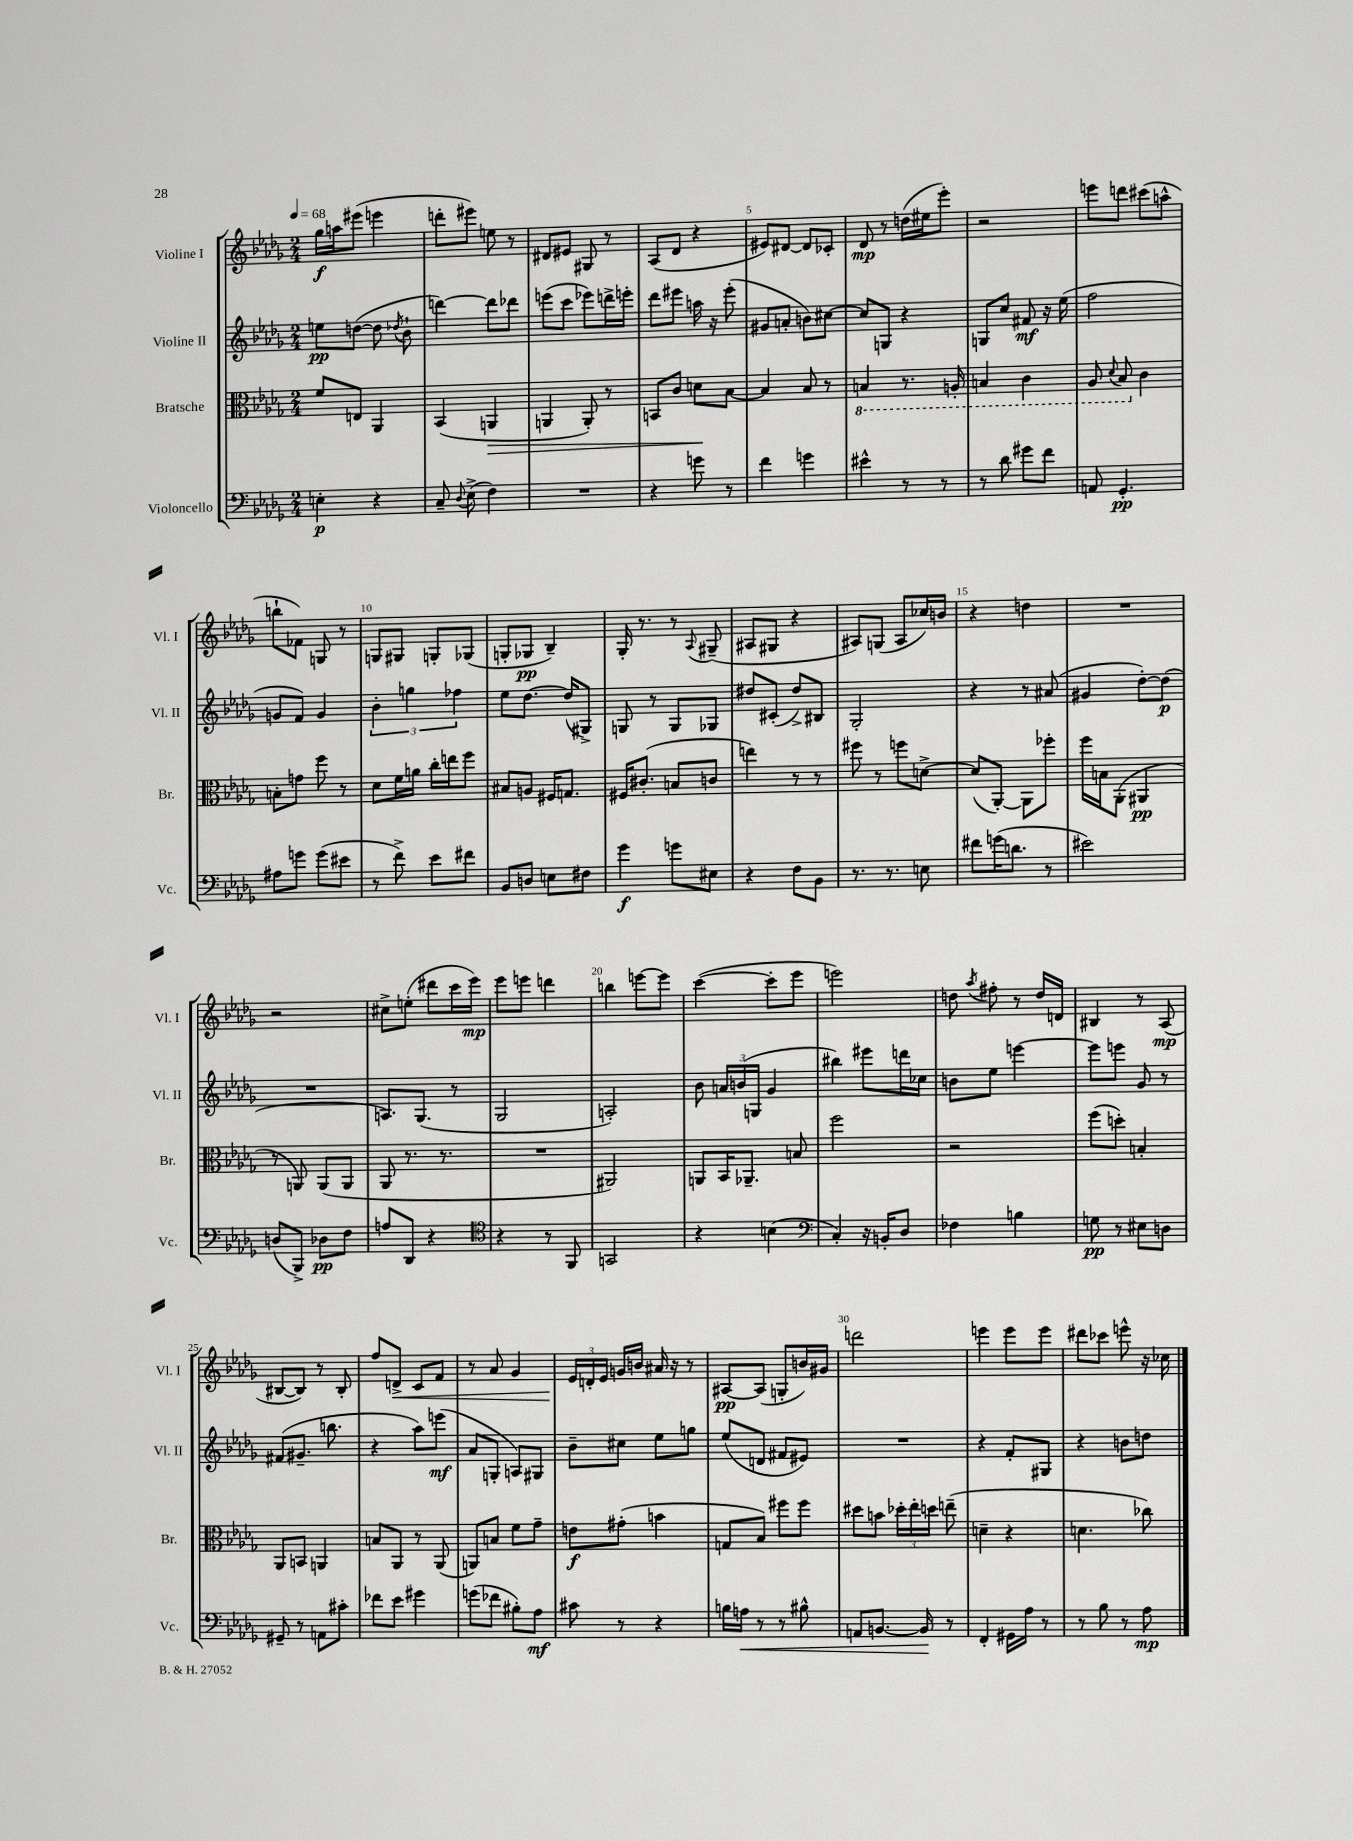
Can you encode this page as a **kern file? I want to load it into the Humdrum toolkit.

**kern	**dynam	**kern	**dynam	**kern	**dynam	**kern	**dynam
*part4	*part4	*part3	*part3	*part2	*part2	*part1	*part1
*staff4	*staff4	*staff3	*staff3	*staff2	*staff2	*staff1	*staff1
*I"Violoncello	*	*I"Bratsche	*	*I"Violine II	*	*I"Violine I	*
*I'Vc.	*	*I'Br.	*	*I'Vl. II	*	*I'Vl. I	*
*clefF4	*	*clefC3	*	*clefG2	*	*clefG2	*
*k[b-e-a-d-g-]	*	*k[b-e-a-d-g-]	*	*k[b-e-a-d-g-]	*	*k[b-e-a-d-g-]	*
*M2/4	*	*M2/4	*	*M2/4	*	*M2/4	*
*MM68	*	*MM68	*	*MM68	*	*MM68	*
=1	=1	=1	=1	=1	=1	=1	=1
4En'\	p	8f/L	.	8een\L	pp	16gg-\LL	f
.	.	.	.	.	.	16aan\J	.
.	.	8En/J	.	([8ddn\J	.	(8eee#X\J	.
4r	.	4AA-/	.	8dd\]	.	4eeen\	.
.	.	.	.	8qdd-X/	.	.	.
.	.	.	.	8b-`\	.	.	.
=2	=2	=2	=2	=2	=2	=2	=2
8C~/	.	(4BB-/	.	[4dddn\)	.	8dddn'\L	.
8qqD-/	.	.	.	.	.	.	.
(8E-^\	.	.	.	.	.	8eee#X\J)	.
!	!	!	!LO:HP:b	!	!	!	!
4F\)	.	4AAn/	>	8ddd\L]	.	8een\	.
.	.	.	.	8ddd-X\J	.	8r	.
=3	=3	=3	=3	=3	=3	=3	=3
2r	.	4AAn/	.	(8eeen\L	.	8d#X/L	.
.	.	.	.	8ccc\J	.	8e#X/J	.
.	.	8AA'/)	.	8eee-X\L)	.	8G#X/	.
.	.	8r	.	16dddn^\L	.	8r	.
.	.	.	.	16eeen'\JJ	.	.	.
=4	=4	=4	=4	=4	=4	=4	=4
4r	.	8BBn/L	.	8ddd-\L	.	(8A-/L	.
.	.	8c/J	.	8eee#X\J	.	8d-/J	.
8gn\	.	8dn\L	.	16aan\	.	4r	.
.	.	.	.	16r	.	.	.
8r	.	[8B-\J	]	(8eee#'\	.	.	.
=5	=5	=5	=5	=5	=5	=5	=5
4f\	.	4B-/]	.	8g#X/L	.	8e#X/L)	.
.	.	.	.	8an'/J	.	[8d#X/J	.
4gn\	.	8B-/	.	8bn\L)	.	8d#/L]	.
.	.	8r	.	[8cc#X\J	.	8c-X'/J	.
=6	=6	=6	=6	=6	=6	=6	=6
*	*	*8ba	*	*	*	*	*
4e#X^^\	.	4BBn/	.	8cc#/L]	.	8d-/	mp
.	.	.	.	8Gn/J	.	8r	.
8r	.	8.r	.	4r	.	(16ddn\LL	.
.	.	.	.	.	.	16ee#X\J	.
8r	.	.	.	.	.	8eee-'\J)	.
.	.	16AAn'/	.	.	.	.	.
=7	=7	=7	=7	=7	=7	=7	=7
8r	.	4BBn/	.	8Gn/L	.	2r	.
8d-\	.	.	.	8cc/J	.	.	.
8g#X\L	.	4C\	.	8f#X/	mf	.	.
8f\J	.	.	.	16r	.	.	.
.	.	.	.	(16ee-\	.	.	.
=8	=8	=8	=8	=8	=8	=8	=8
8AAn/	.	8AA-/	.	2ff\	.	8eeen\L	.
.	.	8qqD-/	.	.	.	.	.
4.GG-'/	pp	8BB-/	.	.	.	8dddn\J	.
*	*	*X8ba	*	*	*	*	*
.	.	4c\	.	.	.	(8ccc#X\L	.
.	.	.	.	.	.	8aan^^\J	.
!!LO:LB:g=z
=9	=9	=9	=9	=9	=9	=9	=9
8A#X\L	.	8Bn'\L	.	8gn/L	.	8bbn`\L	.
8gn\J	.	8gn\J	.	8f/J)	.	8f-X\J)	.
(8g\L	.	8ff\	.	4g/	.	8Gn/	.
8e#X\J	.	8r	.	.	.	8r	.
=10	=10	=10	=10	=10	=10	=10	=10
8r	.	8d-\L	.	6b-'\	.	8Gn/L	.
8f^\)	.	16f\L	.	.	.	8G#X/J	.
.	.	.	.	6ggn\	.	.	.
.	.	16an\JJ	.	.	.	.	.
8e-\L	.	16cc'\LL	.	.	.	8Gn'/L	.
.	.	16een\J	.	.	.	.	.
.	.	.	.	6ff-X\	.	.	.
8f#X\J	.	8ff\J	.	.	.	(8G-X/J	.
=11	=11	=11	=11	=11	=11	=11	=11
8BB-/L	.	8B#X/L	.	8ee-\L	.	8Gn'/L	.
8Dn/J	.	8An/J	.	[8.dd-\J	.	8G-X/J	pp
8En\L	.	16F#X/KL	.	.	.	4B-~/)	.
.	.	8.Gn/J	.	(16dd-/KL]	.	.	.
8F#X\J	.	.	.	8G#X^/J)	.	.	.
=12	=12	=12	=12	=12	=12	=12	=12
4g-\	f	16F#X/KL	.	8Gn/	.	16G-'/	.
.	.	(8.c#X'/J	.	.	.	8.r	.
.	.	.	.	8r	.	.	.
8gn\L	.	8Bn/L	.	8G/L	.	8r	.
.	.	.	.	.	.	8qqA-/	.
8E#X\J	.	8cn/J	.	8G-X/J	.	(8G#X~/	.
=13	=13	=13	=13	=13	=13	=13	=13
4r	.	4een\)	.	8dd#X/L	.	8A#X/L	.
.	.	.	.	(8c#X'/J	.	8G#X/J	.
8F\L	.	8r	.	8dd#^/L)	.	4r	.
8BB-\J	.	8r	.	8B#X/J	.	.	.
=14	=14	=14	=14	=14	=14	=14	=14
8.r	.	8ff#X\	.	2G-'/	.	8A#X/L)	.
.	.	8r	.	.	.	(8Gn/J	.
8.r	.	.	.	.	.	.	.
.	.	8ffn\L	.	.	.	8A#/L	.
8En\	.	[8dn^\J	.	.	.	16cc-X/L)	.
.	.	.	.	.	.	16bn/JJ	.
=15	=15	=15	=15	=15	=15	=15	=15
8f#X\L	.	(8d/L]	.	4r	.	4r	.
(16gn\K	.	[8AA-'/J)	.	.	.	.	.
8.dn\J	.	.	.	.	.	.	.
.	.	8AA-\L]	.	8r	.	4ddn\	.
8r	.	8ff-X'\J	.	(8a#X/	.	.	.
=16	=16	=16	=16	=16	=16	=16	=16
2e#X\)	.	16ff\LL	.	4g#X/	.	2r	.
.	.	16Bn\J	.	.	.	.	.
.	.	(8AA-'\J	.	.	.	.	.
.	.	4AA#X/	pp	[8dd-'\L)	.	.	.
.	.	.	.	(8dd-\J]	p	.	.
!!LO:LB:g=z
=17	=17	=17	=17	=17	=17	=17	=17
(8Dn/L	.	8r	.	2r	.	2r	.
8BBB-^/J)	.	8AAn/)	.	.	.	.	.
8D-X\L	pp	(8AA/L	.	.	.	.	.
8F\J	.	8AA/J	.	.	.	.	.
=18	=18	=18	=18	=18	=18	=18	=18
8An/L	.	8AA-/	.	8.An/L)	.	8cc#X^\L	.
8DD-/J	.	8.r	.	.	.	(8een'\J	.
.	.	.	.	(8.G-/J	.	.	.
4r	.	.	.	.	.	8ddd#X\L	.
.	.	8.r	.	.	.	.	.
.	.	.	.	8r	.	16ccc\L	.
.	.	.	.	.	.	16eee-\JJ)	mp
=19	=19	=19	=19	=19	=19	=19	=19
*clefC4	*	*	*	*	*	*	*
4r	.	2r	.	2G-/	.	8eee-\L	.
.	.	.	.	.	.	8eeen\J	.
8r	.	.	.	.	.	4dddn\	.
8FF/	.	.	.	.	.	.	.
=20	=20	=20	=20	=20	=20	=20	=20
2GGn/	.	2AA#X/)	.	2An'/)	.	4bbn\	.
.	.	.	.	.	.	[8eeen\L	.
.	.	.	.	.	.	8eee\J]	.
=21	=21	=21	=21	=21	=21	=21	=21
4r	.	8AAn/L	.	8b-\	.	([4ccc\	.
.	.	16BB-/K	.	24an/LL	.	.	.
.	.	.	.	(24bn/	.	.	.
.	.	8.AA-X~/J	.	.	.	.	.
.	.	.	.	24Gn/JJ	.	.	.
(4Bn\	.	.	.	4g-/	.	8ccc'\L]	.
.	.	8Bn/	.	.	.	8eee-\J	.
=22	=22	=22	=22	=22	=22	=22	=22
*clefF4	*	*	*	*	*	*	*
4C'/)	.	2ff\	.	4bb#X\)	.	2eeen\)	.
16r	.	.	.	8eee#X\L	.	.	.
16BBn'/KL	.	.	.	.	.	.	.
8D-/J	.	.	.	16dddn\L	.	.	.
.	.	.	.	16cc-X\JJ	.	.	.
=23	=23	=23	=23	=23	=23	=23	=23
4F-X\	.	2r	.	8bn\L	.	8ddn\	.
.	.	.	.	.	.	8qaa-/	.
.	.	.	.	8ee-\J	.	8ff#X'\	.
4Bn\	.	.	.	[4eeen\	.	8r	.
.	.	.	.	.	.	16dd/LL	.
.	.	.	.	.	.	16dn/JJ	.
=24	=24	=24	=24	=24	=24	=24	=24
8Gn\	pp	(8ff\L	.	8eee\L]	.	4B#X/	.
8r	.	8ddn'\J)	.	8eeen\J	.	.	.
8E#X\L	.	4Bn'/	.	8g-/	.	8r	.
8Dn\J	.	.	.	8r	.	(8A-/	mp
!!LO:LB:g=z
=25	=25	=25	=25	=25	=25	=25	=25
8GG#X~/	.	8AA-/L	.	(8f#X/L	.	[8B#X/L	.
8r	.	8BBn/J	.	8.g#X~/J	.	8B#/J])	.
8AAn\L	.	4AAn/	.	.	.	8r	.
.	.	.	.	8.bbn\	.	.	.
8c#X'\J	.	.	.	.	.	8B#'/	.
=26	=26	=26	=26	=26	=26	=26	=26
8f-X\L	.	8Bn/L	.	4r	.	8ff/L	.
!	!	!	!	!	!	!	!LO:HP:b
8e-\J	.	8AA-/J	.	.	.	8dn^/J	<
4g#X\	.	8r	.	8aa-\L)	.	8c/L	.
.	.	(8AA-/	.	(8eeen\J	mf	8f/J	.
=27	=27	=27	=27	=27	=27	=27	=27
(8gn\L	.	8AAn/L)	.	8a-/L	.	8r	.
8f-X\J	.	8Bn/J	.	8Gn'/J	.	8a-/	.
8B#X'\L)	.	8f\L	.	8An/L)	.	4g-/	.
8A-\J	mf	8g-~\J	.	8G#X/J	.	.	.
=28	=28	=28	=28	=28	=28	=28	=28
8c#X\	.	8en\L	f	8b-~\L	.	24e-/LL	.
.	.	.	.	.	.	24dn'/	[
.	.	.	.	.	.	24e-/JJ	.
8r	.	(8g#X'\J	.	8cc#X\J	.	16gn/LL	.
.	.	.	.	.	.	16bn/JJ	.
4r	.	4bn\	.	8ee-\L	.	16a#X/	.
.	.	.	.	.	.	16r	.
.	.	.	.	8ggn\J	.	8r	.
=29	=29	=29	=29	=29	=29	=29	=29
16Bn\LL	.	8Gn/L	.	(8ee-/L	.	[8A#X/L	pp
!	!LO:HP:b	!	!	!	!	!	!
16An\JJ	<	.	.	.	.	.	.
8r	.	8B-/J)	.	8dn/J	.	(8A#/J]	.
8r	.	8ff#X\L	.	8f#X/L	.	8Gn'/L	.
8B#X^^\	.	8ff#\J	.	8e#X/J)	.	16bn/L)	.
.	.	.	.	.	.	16g#X/JJ	.
=30	=30	=30	=30	=30	=30	=30	=30
8AAn/L	.	8dd#X\L	.	2r	.	2dddn\	.
[8.BBn/J	.	8bn\J	.	.	.	.	.
.	.	24dd-X'\LL	.	.	.	.	.
.	.	24ee-'\	.	.	.	.	.
16BB/]	.	.	.	.	.	.	.
.	.	24ddn\JJ	.	.	.	.	.
8r	[	(8een~\	.	.	.	.	.
=31	=31	=31	=31	=31	=31	=31	=31
4FF'/	.	4dn~\	.	4r	.	4eeen\	.
16GG#X\LL	.	4r	.	8f'/L	.	8eee\L	.
16A-\JJ	.	.	.	.	.	.	.
8r	.	.	.	8G#X/J	.	8eee\J	.
=32	=32	=32	=32	=32	=32	=32	=32
8r	.	4.dn\	.	4r	.	8ddd#X\L	.
8B-\	.	.	.	.	.	8ccc-X\J	.
8r	.	.	.	8bn\L	.	8eeen^^\	.
8A-\	mp	8cc-X\)	.	8ddn\J	.	16r	.
.	.	.	.	.	.	16cc-X\	.
==	==	==	==	==	==	==	==
*-	*-	*-	*-	*-	*-	*-	*-
